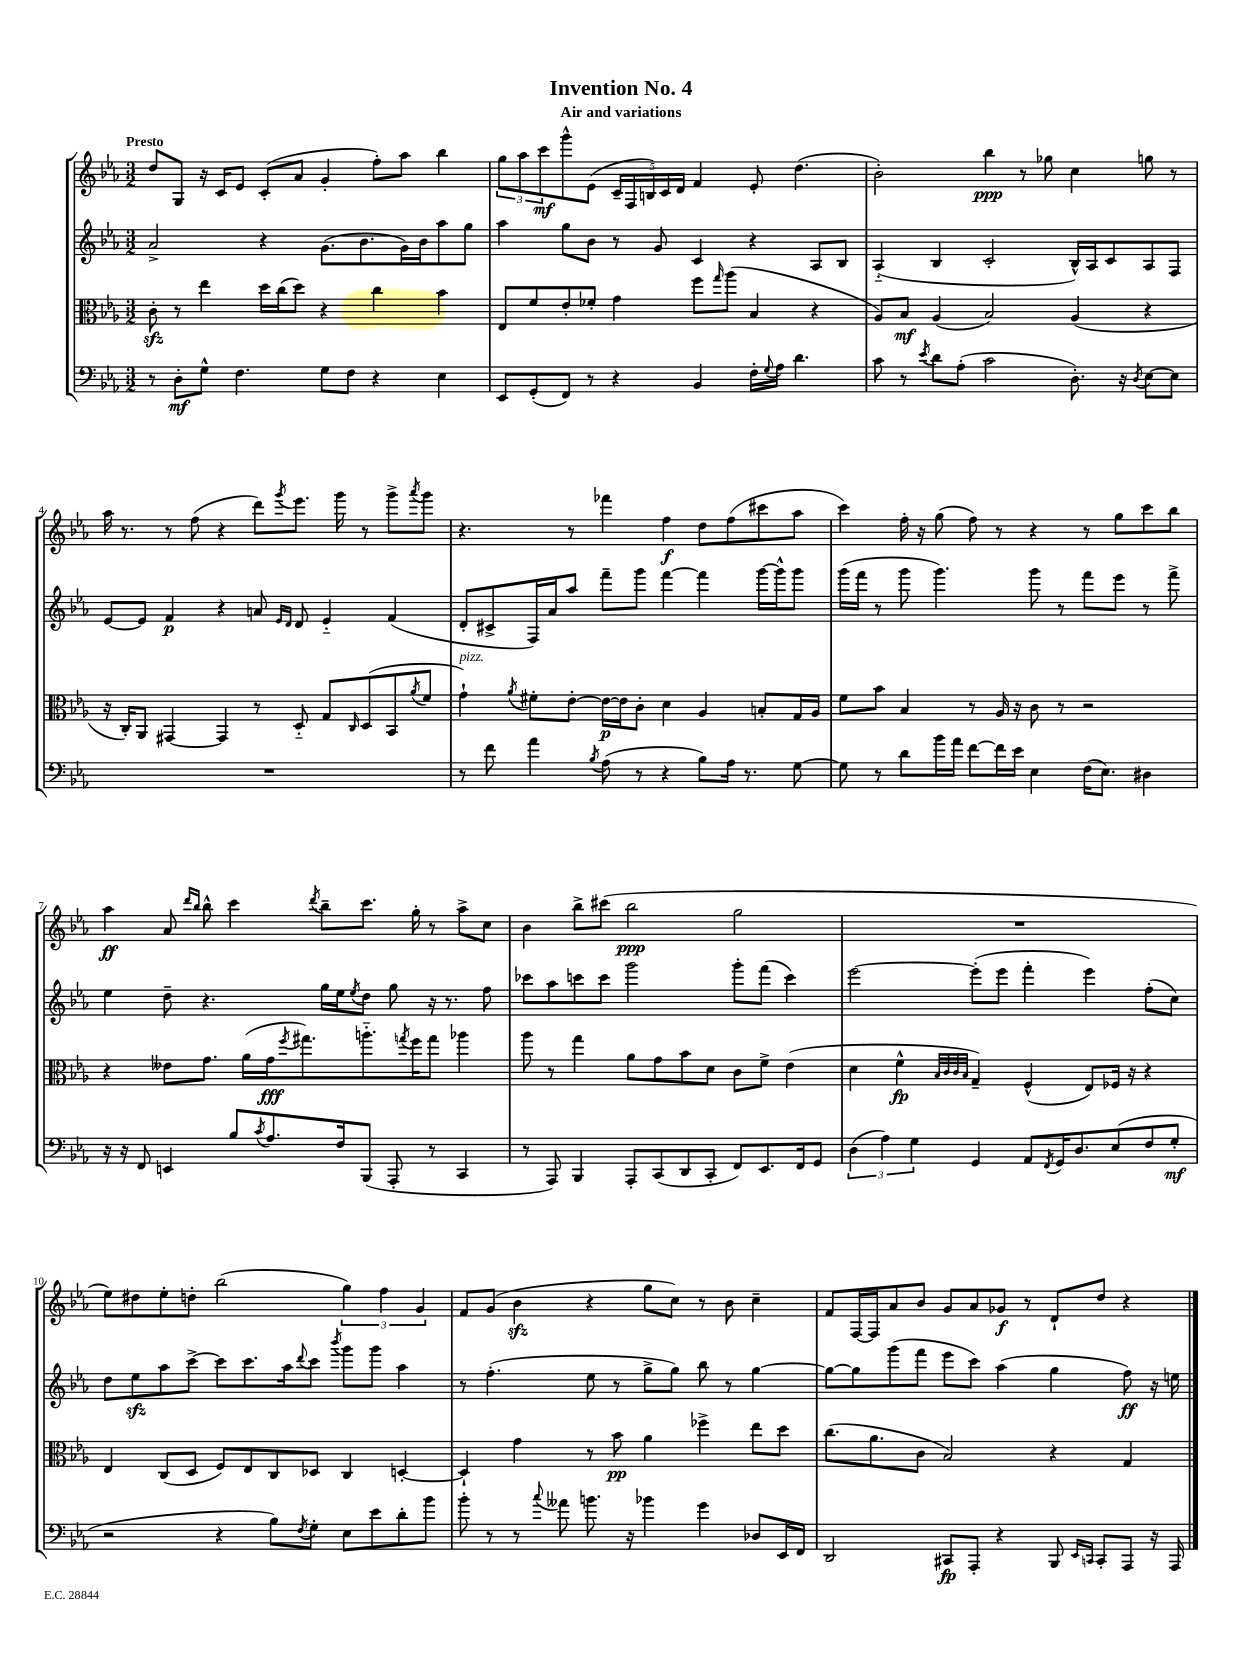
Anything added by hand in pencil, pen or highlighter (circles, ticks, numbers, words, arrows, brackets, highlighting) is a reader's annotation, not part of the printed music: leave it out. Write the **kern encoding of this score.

**kern	**kern	**kern	**kern
*staff4	*staff3	*staff2	*staff1
*clefF4	*clefC3	*clefG2	*clefG2
*k[b-e-a-]	*k[b-e-a-]	*k[b-e-a-]	*k[b-e-a-]
*M3/2	*M3/2	*M3/2	*M3/2
8r	8c'	2a-^	8dd
8D'	8r	.	8G
8G^^	4ee-	.	16r
.	.	.	16c
4.F	.	.	8e-
.	16dd	4r	(8c'
.	(16cc	.	.
.	8dd)	.	8a-
8G	4r	(8.g	4g'
8F	.	.	.
.	.	8.b-	.
4r	4cc	.	8ff')
.	.	16g)	8aa-
.	.	16b-	.
4E-	4b-	8aa-	4bb-
.	.	8gg	.
=	=	=	=
8EE-	8E-	4aa-	12gg
.	.	.	12aa-
(8GG'	8f	.	.
.	.	.	12ccc
8FF)	8e-'	8gg	8ggg^^
8r	8f-'	8b-	(8e-
4r	4g	8r	20c~
.	.	.	20F
.	.	.	20B)
.	.	8g	.
.	.	.	20c
.	.	.	20d
4BB-	8ff	4c	4f
.	16qqgg	.	.
.	(8aa-	.	.
16F'	4B-	4r	8e-'
8qqG	.	.	.
16A-	.	.	.
4.d	.	.	(4.dd
.	4r	8A-	.
.	.	8B-	.
=	=	=	=
8c	8A-)	(4A-'~	2b-')
8r	8B-	.	.
8qe-	.	.	.
8d	(4A-	4B-	.
(8A-'	.	.	.
2c	2B-)	2c'	4bb-
.	.	.	8r
.	.	.	8gg-
8.D')	(4A-	16B-^^)	4cc
.	.	16A-	.
.	.	8c	.
16r	.	.	.
8qD	.	.	.
[8E-	4r	8A-	8gg
8E-]	.	8F	8r
=	=	=	=
1.r	16r	[8e-	16aa-
.	16C')	.	8.r
.	8AA-	8e-]	.
.	[4GG#	4f	8r
.	.	.	(8ff
.	4GG#]	4r	4r
.	8r	8a	8ddd)
.	.	16qqe-	.
.	.	16qqd	8qggg
.	8D'~	8d	8.eee-
.	8G	4e-'~	.
.	.	.	16ggg
.	16qqC	.	.
.	(8D	.	8r
.	8BB-	(4f	8ggg^
.	8qa-	.	8qaaa-
.	8f	.	8ggg
=	=	=	=
8r	4g`)	8d'	4.r
8f	.	8c#^	.
.	8qa-	.	.
4a-	8f#'	16F)	.
.	.	16a-	.
.	[8e-'	8aa-	8r
8qB-	.	.	.
(8A-	16e-_	8fff~	4fff-
.	16e-]	.	.
8r	8c'	8ggg	.
4r	4d	[4fff	4ff
8B-)	4A-	4fff]	8dd
16A-	.	.	(8ff
8.r	.	.	.
.	8B'	[16ggg	8ccc#
.	.	16ggg^^]	.
[8G	16G	8ggg	8aa-
.	16A-	.	.
=	=	=	=
8G]	8f	(16ggg	4ccc)
.	.	16fff	.
8r	8b-	8r	.
8d	4B-	8ggg	16ff'
.	.	.	16r
16b-	.	4.ggg)	(8gg
16a-	.	.	.
[8f	8r	.	8ff)
16f]	16A-	.	8r
16e-	16r	.	.
4E-	8c	8ggg	4r
.	8r	8r	.
(16F	2r	8fff	8r
8.E-)	.	.	.
.	.	8eee-	8gg
4D#	.	8r	8ccc
.	.	8fff^	8bb-
=	=	=	=
16r	4r	4ee-	4aa-
16r	.	.	.
8FF	.	.	.
4EE	8e--	8dd~	8a-
.	.	.	16qqddd
.	.	.	16qqbb-
.	8.g	4.r	8bb-^^
8B-	.	.	4ccc
.	(16a-	.	.
8qc	.	.	.
8.A-	16g	.	.
.	8qff	.	.
.	8.gg#)	.	.
.	.	.	8qddd
.	.	16gg	8bb-~
16F	.	16ee-	.
.	.	8qee-	.
(8BBB-	8.aa'~	8dd	8.ccc
8AAA-'	.	8gg	.
.	8qgg	.	.
.	16ff	.	16gg'
8r	8gg	16r	8r
.	.	8.r	.
4CC	4aa-	.	8aa-^
.	.	8ff	8cc
=	=	=	=
8r	8aa-	8ccc-	4b-
8AAA-)	8r	8aa-	.
4BBB-	4gg	8ccc	8bb-^
.	.	8ccc	(8ccc#
8AAA-'	8a-	2ggg	2bb-
(8CC	8g	.	.
8DD	8b-	.	.
8CC'	8d	.	.
8FF)	8c	8ggg'	2gg
8.EE-	8f^	(8fff	.
.	(4e-	4ccc)	.
16FF	.	.	.
8GG	.	.	.
=	=	=	=
(6D	4d	[2eee-	1.r
6A-)	.	.	.
.	4f^^	.	.
6G	.	.	.
.	32qqB-	.	.
.	32qqc	.	.
.	32qqc	.	.
.	32qqB-	.	.
4GG	4G~)	(8eee-']	.
.	.	8eee-	.
8AA-	(4F^^	4fff'	.
8qFF	.	.	.
16GG	.	.	.
8.D	.	.	.
.	8E-)	4eee-)	.
(8E-	16F-	.	.
.	16r	.	.
8F	4r	(8ff'	.
8G'	.	8cc)	.
=	=	=	=
2r	4E-	8dd	8ee-)
.	.	8ee-	8dd#
.	(8C	8aa-	8ee-'
.	8D	[8ccc^	8dd'
4r	8F)	8ccc]	(2bb-
.	8E-	8.ccc	.
8B-)	8C	.	.
.	.	16aa-	.
8qF	.	8qqddd	.
8G'	8D-	8ccc	.
.	.	8qbbb-	.
8E-	4C	8ggg	6gg)
8e-	.	8ggg	.
.	.	.	6ff
8d'	[4D'	4aa-	.
.	.	.	6g
8b-	.	.	.
=	=	=	=
8b-'	4D`]	8r	8f
8r	.	(4.ff'	(8g
8r	4g	.	4b-
8qqcc	.	.	.
8a--	.	.	.
8.b	8r	8ee-	4r
.	8b-	8r	.
16r	.	.	.
4b-	4a-	8gg^	8gg
.	.	8gg)	8cc)
4g	4ff-^	8bb-	8r
.	.	8r	8b-
8D-	8ee-	[4gg	4cc~
16EE-	8dd	.	.
16FF	.	.	.
=	=	=	=
2DD	(8.cc	8gg_	8f
.	.	8gg]	[16F
.	8.a-	.	16F]
.	.	(8ggg	8a-
.	8c	8fff	8b-
8CC#	2B-)	8eee-	8g
8AAA-'	.	8ccc)	8a-
4r	.	(4aa-	8g-
.	.	.	8r
8BBB-	4r	4gg	8d`
16qqEE-	.	.	.
16qqCC	.	.	.
8CC'	.	.	8dd
8AAA-	4G	8ff)	4r
16r	.	16r	.
16AAA-	.	16ee	.
==	==	==	==
*-	*-	*-	*-
